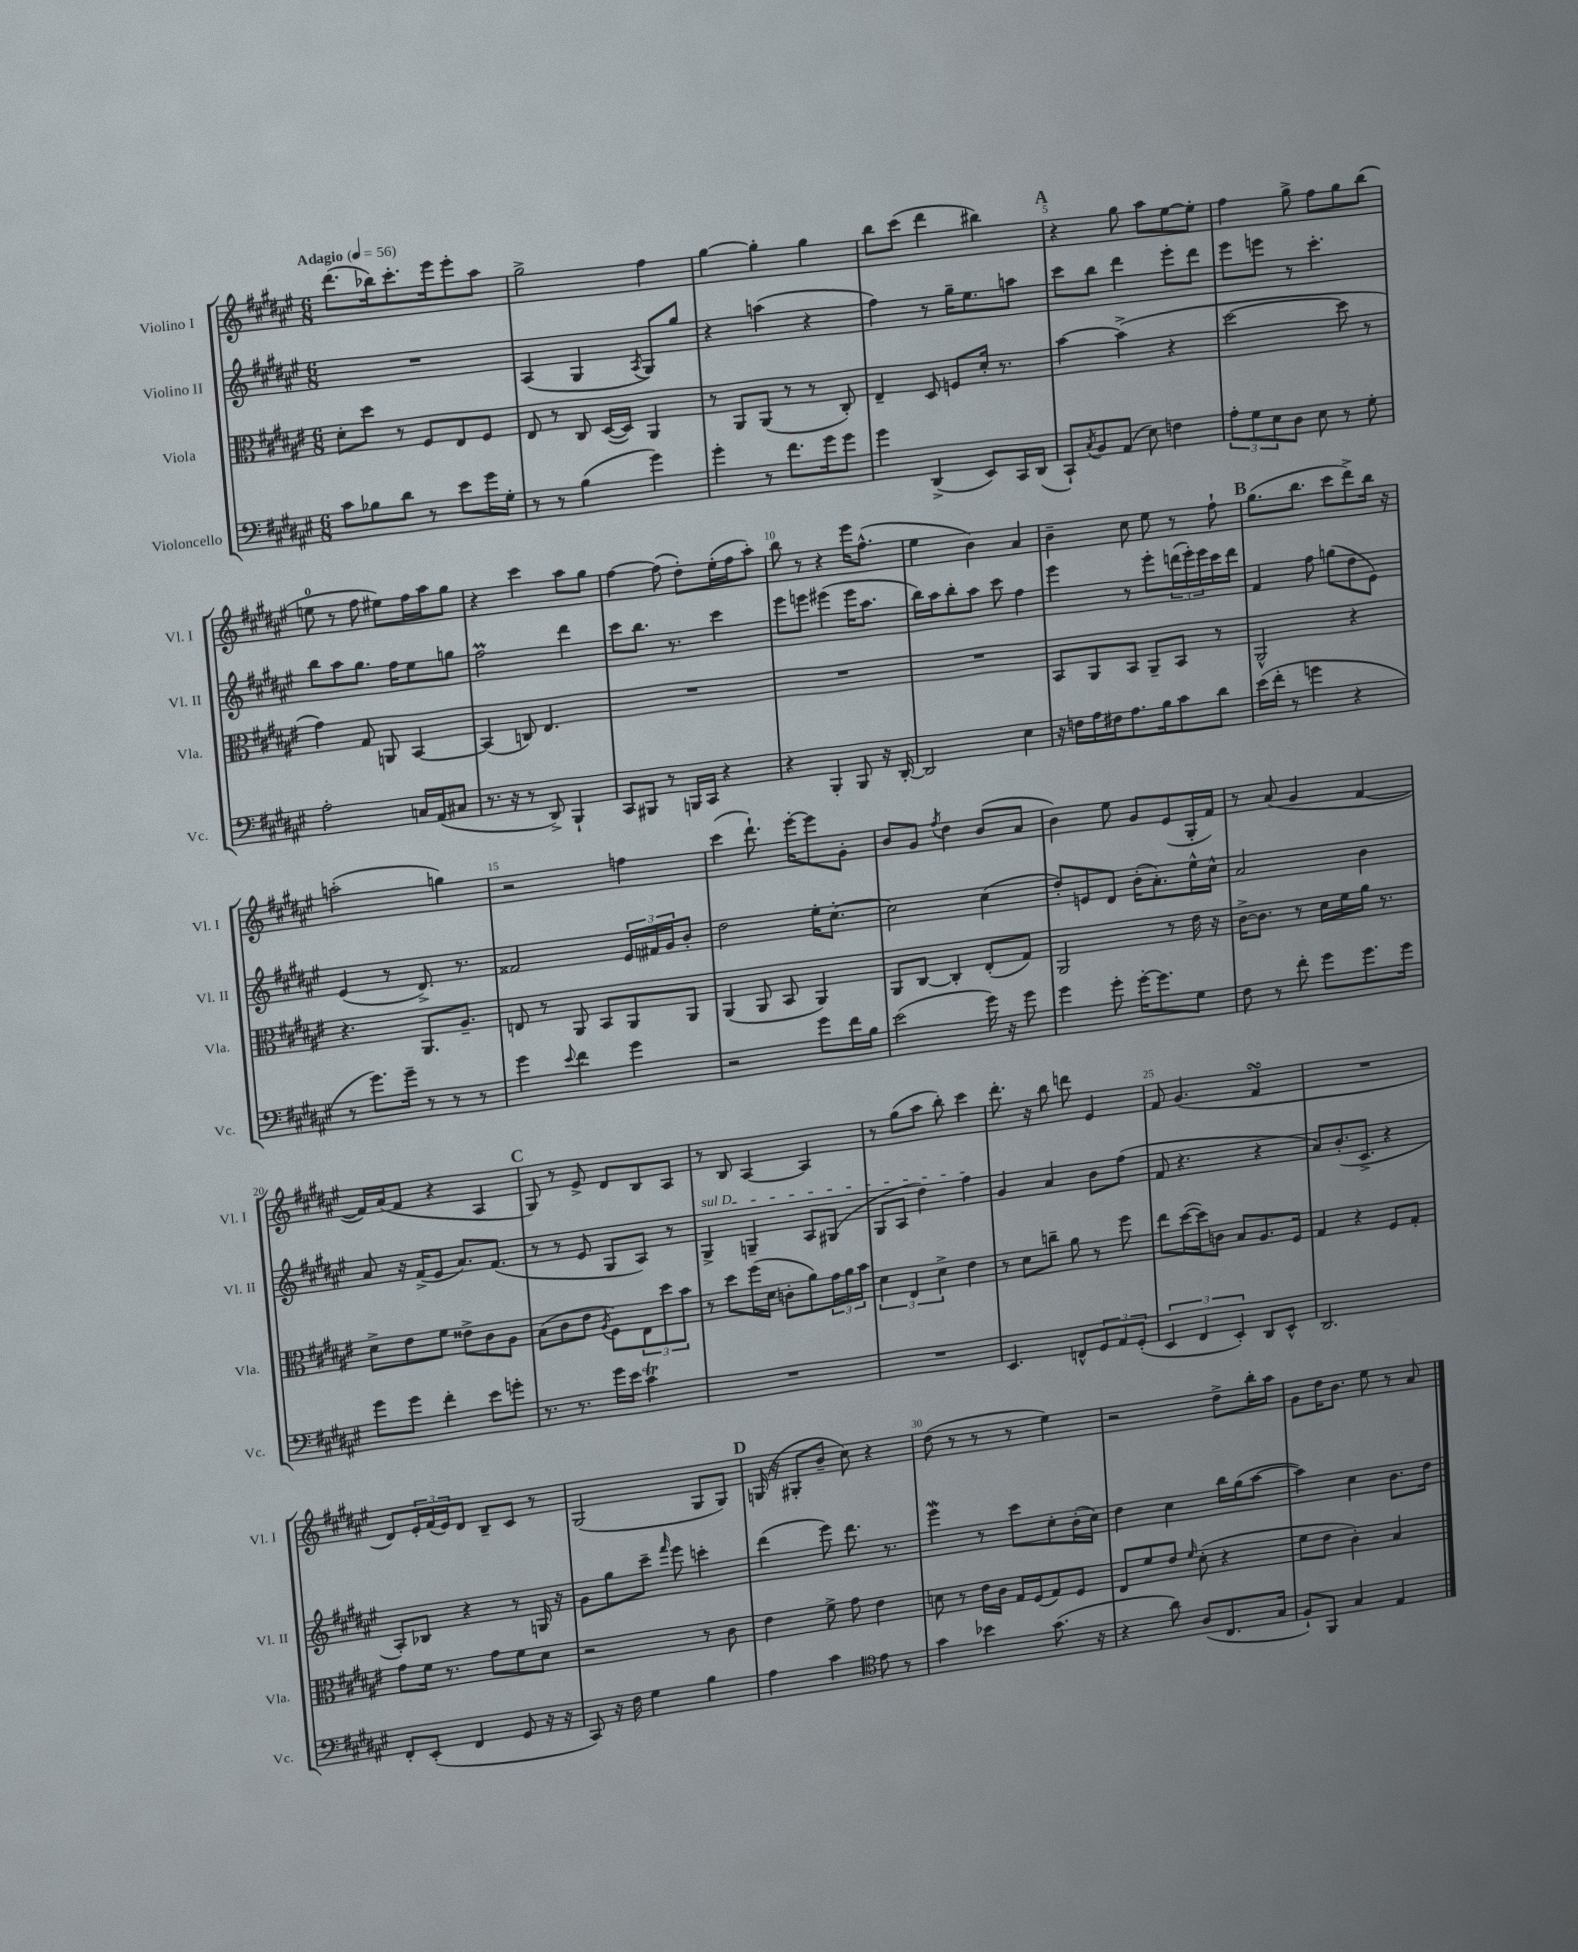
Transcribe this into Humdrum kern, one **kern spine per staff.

**kern	**kern	**kern	**kern
*staff4	*staff3	*staff2	*staff1
*clefF4	*clefC3	*clefG2	*clefG2
*k[f#c#g#d#a#e#]	*k[f#c#g#d#a#e#]	*k[f#c#g#d#a#e#]	*k[f#c#g#d#a#e#]
*M6/8	*M6/8	*M6/8	*M6/8
*MM56	*MM56	*MM56	*MM56
8c#\L	8d#'\L	2.r	(8.ddd#\L
8B-\	8dd#\J	.	.
.	.	.	16bb-\k)
8d#\J	8r	.	8.ccc#'\
8r	8F#/L	.	.
.	.	.	16eee#\k
8e#\L	8E#/	.	8eee#'\
16g#\L	8F#/J	.	8aa#\J
16G#'\JJ	.	.	.
=	=	=	=
8r	8E#/	(4A#/	2gg#^\
8r	8r	.	.
(4B\	8C#/	4G#/	.
.	([16D#/LL	.	.
.	16D#/]JJ)	.	.
.	.	8qA#/	.
4g#\)	4AA#/	8G#/L)	4ff#\
.	.	8gg#/J	.
=	=	=	=
4g#'\	8r	4r	[4gg#\
.	8AA#/L	.	.
8r	(8AA#/J	(4aa\	4gg#'\]
8.f#\L	8r	.	.
.	8r	4r	4gg#\
16g#\k	.	.	.
8g#\J	8C#'/)	.	.
=	=	=	=
4g#\	4E#~/	4ff#\)	8bb\L
.	.	.	(8ccc#\J
(4DD#^/	8D#/	8r	4ddd#\
.	8F/L	16gg#~\LK	.
.	.	8.ee#\	.
8EE#/L)	16d#'/Jk	.	4bb#\)
.	8.r	.	.
16CC#/L	.	8aa\J	.
(16DD#/JJ	.	.	.
=	=	=	=
8CC#`/L)	[4b\	8ccc#\L	4r
8qC#/	.	.	.
8BB/	.	8bb\J	.
(8AA#/J	(4b^\]	4ddd#\	8gg#\
8E#\)	.	.	8aa#\L
4F\	4r	8eee#'\L	[8ee#\
.	.	8ddd#\J	8ee#'\]J
=	=	=	=
12A#'\L	[2dd#\	8eee#\L	4ff#\
12G#\	.	.	.
.	.	8eee\J	.
12E#\	.	.	.
8D#\J	.	8r	8gg#^\
8E#\	.	4.ccc#'\	8ff#\L
8r	8dd#\]	.	8gg#\
8G#'\	8r	.	(8bb\J
=	=	=	=
2A#'\	4g#\)	8bb\L	8ee\
.	.	8aa#\	8r
.	8G#/	8.gg#\J	8ff#\
.	8AA/	.	8ee#\L)
.	.	16ff#\LK	.
16C/LL	[4BB/	8ee#\	16ff#\L
(16AA#/J	.	.	16aa#\J
8C#/J	.	8gg\J	8gg#\J
=	=	=	=
8.r	(4BB/]	2ff#\	4r
16r	.	.	.
8r	8C/)	.	4ccc#\
8DD#^/)	4.E#/	.	.
4BBB`/	.	4ddd#\	8aa#\L
.	.	.	8gg#\J
=	=	=	=
8CC#/L	2.r	8ccc#\L	[4ff#\
8BBB#/J	.	8.bb\J	.
8r	.	.	(8ff#\]
.	.	8.r	.
16BBB/LL	.	.	8dd#'\L)
16CC#/JJ	.	.	.
4r	.	4ccc#\	(16ee#'\L
.	.	.	16ff#\J
.	.	.	8aa#'\J)
=	=	=	=
4r	2.r	8eee#\L	8bb\
.	.	8eee\J	8r
4BBB'/	.	(4eee#\	4r
8BBB/	.	16eee#\LK	16eee#\LK
.	.	8.aa#\J	(8.ff#^^\J
16r	.	.	.
[16DD#'/	.	.	.
=	=	=	=
2DD#/]	2.r	16bb\LL)	4ee#\
.	.	16aa#\J	.
.	.	8bb'\	.
.	.	8aa#\J	4b\)
.	.	8ccc#\	.
4E#\	.	4ff#\	4a#/
=	=	=	=
16r	8BB/L	4eee#\	4b~\
16F\LL	.	.	.
16A#\	8AA#/	.	.
16F#\J	.	.	.
8.A#\	8BB/J	8r	8cc#\
.	8AA#~/L	8eee#'\L	8ee#\
16B\k	.	.	.
8c#\	8BB/J	(24ddd\L	8r
.	.	24eee#'\)	.
.	.	24eee#\	.
8d#\J	8r	16ccc#\	8ff#`\
.	.	16ddd\JJ	.
=	=	=	=
(16e#\LL	2AA#^^/	4f#/	(8.gg#\L
16f#'\JJ	.	.	.
8r	.	.	.
.	.	.	8.bb\J
4g\	.	8ff#\	.
.	.	(8gg\L	8ccc#\L
4r	4r	8dd#\	8ddd#^\)
.	.	8e#\J)	16bb\Jk
.	.	.	16r
=	=	=	=
8r	4.r	(4e#/	(2aa'\
8.g#\L)	.	.	.
.	.	8r	.
16g#~\Jk	.	.	.
8r	8.AA#/L	8.d#^/)	.
8r	.	.	4gg\)
.	8.A#~/J	8.r	.
8r	.	.	.
=	=	=	=
4g#\	8E/	2f##/	2r
.	8r	.	.
8qqe#/	.	.	.
4f#\	8AA#/	.	.
.	8BB/L	.	.
4g#\	8AA#/	24e#/LL	4ff\
.	.	24f#/	.
.	.	24g#/J	.
.	8AA#/J	8b'/J	.
=	=	=	=
2r	(4AA#/	2dd#\	(4ccc#\
.	8AA#/	.	8.ddd#`\)
.	8BB/	.	.
.	.	.	[16eee#'\LK
8g#\L	4AA#/)	16ee#'\LK	8eee#\]
.	.	[8.cc#'\J	.
16f#\L	.	.	8g#'\J
16B\JJ	.	.	.
=	=	=	=
(2e#\	8AA#/L	2cc#\]	8b/L
.	[8C#/J	.	8g#/J
.	.	.	8qff#/
.	4C#'/]	.	4dd#\
16g#\)	(8E#'/L	(4cc#\	(8b/L
16r	.	.	.
8g#\	8G#/J)	.	8a#/J
=	=	=	=
4g#\	2AA#/	8dd#'/L)	4b\)
.	.	8e/	.
8g#'\	.	8d#/J	8ee#\
[16g#'\LK	.	(16b'\LK	8g#/L
8.g#\]	.	8.a#'\)	.
.	8r	.	(8e#/
8G#\J	16e#\	16ee#^^\L	16G#'/L
.	16r	16cc#^^\JJ	16f#/JJ)
=	=	=	=
8F#\	[16c#^\LK	2a#/	8r
.	8.c#\]J	.	.
8r	.	.	(8a#/
8f#'\	8r	.	4g#/
8g#\L	16d#\LL	.	.
.	16f#\	.	.
8.g#\	16a#\JJ	4b\	[4f#/
.	8.r	.	.
16g#\Jk	.	.	.
=	=	=	=
8g#\L	8d#^\L	8a#/	16f#/]LL)
.	.	.	(16a#/J
8g#\J	8e#\	16r	8f#/J
.	.	(16f#^/LK	.
4f#'\	8f#\J	8e#/J	4r
.	8e##^\L	8.a#/L)	.
8e#\L	8c#\	.	4A#/
.	.	(8.f#/J	.
8g'\J	8A#\J	.	.
=	=	=	=
8.r	(8B\L	8r	8G#/)
.	8c#\	8r	8r
8.r	.	.	.
.	8e#\J	8e#/	8e#^/
.	8qA#/	.	.
16g#\LL	8F#\L)	8G#/L	8d#/L
16e#\JJ	.	.	.
4c#\	12E#\	8A#/J)	8B/
.	12dd#\	.	.
.	.	8r	8A#/J
.	12b\J	.	.
=	=	=	=
2.r	8r	4G#^/	8r
.	8dd#\L	.	8B/
.	(16ff#\L	4G~/	[4A#/
.	16d#\JJ	.	.
.	8c'\L	.	.
.	8a#\)	8A#/L	4A#/]
.	24g#\L	(8G#/J	.
.	24a#\	.	.
.	24b\JJ	.	.
=	=	=	=
2.r	6d#\	8G#/L	8r
.	.	8A#/J	(8gg#\L
.	6E#/	.	.
.	.	4dd#\)	8aa#\J
.	6d#^\	.	.
.	.	.	8bb'\)
.	4e#\	4ff#\	4ccc#\
=	=	=	=
4.EE#/	8r	4g#/	8.ddd#'\
.	8d#\L	.	.
.	.	.	16r
.	8cc~\J	4a#/	8bb\
8FF^^/L	8a#\	.	8ddd\
12GG#/	8r	8b\L	4e#/
12AA#/	.	.	.
.	8ff#\	(8ff#\J	.
(12GG#'/J	.	.	.
=	=	=	=
6EE#/	8ee#\L	8f#/	8f#/
.	([16dd#\L	4.r	(4.g#/
6FF#/	.	.	.
.	16dd#\]J)	.	.
.	8c\J	.	.
6EE#'/)	.	.	.
.	8B/L	.	.
8DD#/L	8.A#/	4r	4f#/
8EE#^^/J	.	.	.
.	16F#/Jk	.	.
=	=	=	=
2.DD#/	4G#/	8a#/L)	2.r
.	.	(8.b'/	.
.	4r	.	.
.	.	8.c#^/J	.
.	8F#/L	4r	.
.	8G#'/J	.	.
=	=	=	=
8FF#'/L	8g#\L	8A#'/L)	8d#/L)
(8EE#'/J	16f#\Jk	8B-/J	24e#'/L
.	.	.	(24f#/
.	8.r	.	.
.	.	.	24e#/J)
4FF#/	.	4r	8d#/J
.	8g#\L	.	8B~/L
8GG#/	8f#\	8r	8c#/J
16r	8d#\J	16G/	8r
16r	.	16r	.
=	=	=	=
8CC#/)	2r	8g#\L	(2G#/
16r	.	8gg#\	.
16F#\	.	.	.
4G#\	.	8ccc#~\J	.
.	.	16qqfff#/	.
.	.	8eee#\	.
4B\	8r	4ccc'\	8G#/L
.	8c#\	.	8G#/J)
=	=	=	=
4A#\	4e#\	(4ddd#\	(16G/
.	.	.	16r
.	.	.	8G#'/L
4c#\	8f#^\	8eee#\)	8b~/J
.	8g#\	8.ddd#\	8cc#\)
*clefC4	*	*	*
8e#\	4e#\	.	4r
.	.	8.r	.
8r	.	.	.
=	=	=	=
4g#\	8d\	4eee#\	(8dd#\
.	8r	.	8r
4b-\	16e#\LL	8r	8r
.	16c#\JJ	.	.
.	16G#/LL	8ccc#\L	8r
.	(16F#/J	.	.
(8.g#\	8G#/)	8cc#'\	4ee#\)
.	8F#/J	(16b'\L	.
16r	.	16cc#\JJ)	.
=	=	=	=
4r	8E#/L	4dd#\	2r
.	8f#/	.	.
8a#\)	8e#/J	4cc#\	.
.	16qqf#/	.	.
(8A#/L	(8d#'\	.	.
8.C#/	4r	16bb\LL	8dd#^\L
.	.	(16gg#\J	.
.	.	[8aa#\J	16bb'\L
16G#/Jk	.	.	16aa#\JJ
=	=	=	=
8F#`/L)	8f#\L	4aa#\])	8g#\L
8FF#/J	8e#\J	.	16dd#\K
.	.	.	8.b\J
4G#/	4c#'\)	4cc#\	.
.	.	.	8ee#\
4E#/	4B/	8.b\L	8r
.	.	.	8a#/
.	.	16dd#\Jk	.
==	==	==	==
*-	*-	*-	*-
